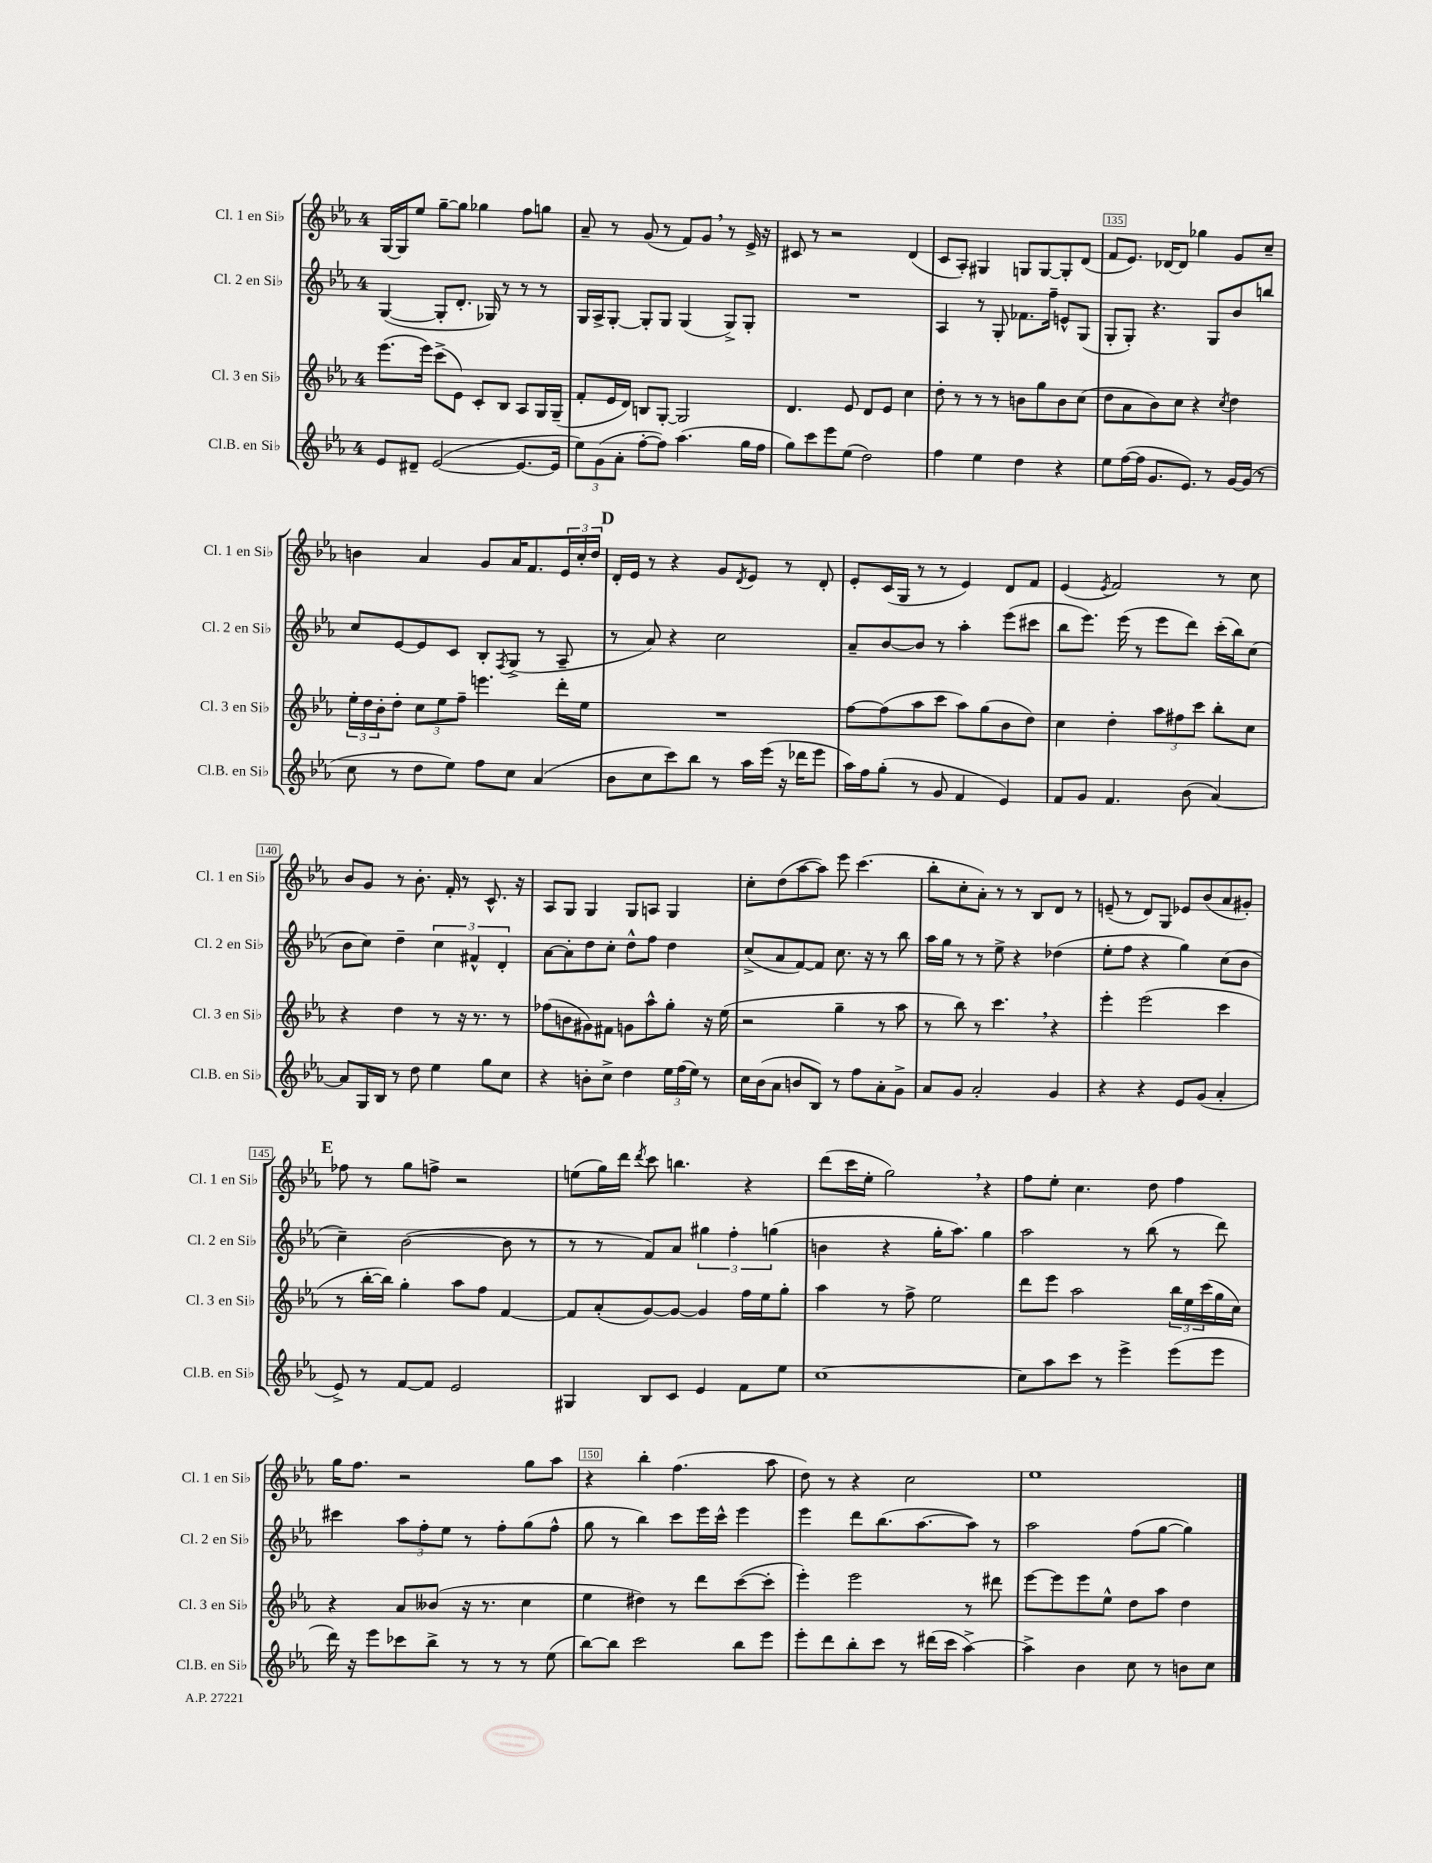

**kern	**kern	**kern	**kern
*staff4	*staff3	*staff2	*staff1
*clefG2	*clefG2	*clefG2	*clefG2
*k[b-e-a-]	*k[b-e-a-]	*k[b-e-a-]	*k[b-e-a-]
*M4/4	*M4/4	*M4/4	*M4/4
8e-	(8.eee-	([4G	[16G
.	.	.	16G]
8d#~	.	.	8ee-
.	16eee-)	.	.
([2e-	(8ccc^	8G']	[8gg~
.	8e-)	8.d'	8gg]
.	8c'	.	4gg-
.	.	16G-)	.
.	8B-	8r	.
8.e-_	8A-	8r	8ff
.	16G	8r	8gg
16e-]	(16G~	.	.
=	=	=	=
12ee-)	8f'	16G	8a-~
.	.	16A-^	.
(12g	.	.	.
.	16e-	[8G'	8r
12a-'	.	.	.
.	16d)	.	.
[8ff'	8B	8G']	(8g
8ff])	[8G'	8G	8r
(4.aa-	2G]	(4G	8f)
.	.	.	8g
.	.	8G^)	8r
16gg	.	8G'	16e-^
16ff	.	.	16r
=	=	=	=
8gg)	4.d	1r	8c#
8ccc	.	.	8r
8eee-	.	.	2r
(8ee-	8e-	.	.
2dd)	8d	.	.
.	8e-	.	.
.	4cc	.	(4d
=	=	=	=
4ff	8dd'	4A-	8c
.	8r	.	8A-')
4ee-	8r	8r	4G#
.	8r	8G'	.
4dd	8b	8.f-	8G
.	8gg	.	[8G
.	.	16ff~	.
4r	8b	8e^^	8G']
.	(8cc	(8G	(8d
=	=	=	=
8ee-	8dd	8G'	8f
([16ff	8a-	8G')	8.e-)
16ff]	.	.	.
8.g	8b-)	4.r	.
.	.	.	[16d-
.	8cc	.	8d-]
8.e-)	.	.	.
.	4r	.	4gg-
8r	.	8G	.
.	8qcc	.	.
[16g	4dd	8b-	8g
(16g]	.	.	.
8r	.	8bb	8cc~
=	=	=	=
8cc	24ee-'	8cc	4b
.	24dd	.	.
.	24b-'	.	.
8r	8dd'	[8e-	.
8dd	12cc	8e-]	4a-
.	12ee-	.	.
8ee-)	.	8c	.
.	12ff~	.	.
8ff	4.eee	8B-'	8g
.	.	8qF	.
8cc	.	(8G^	16a-
.	.	.	8.f
(4a-	.	8r	.
.	16ddd'	8A-~	24e-
.	.	.	24cc'
.	16ee-	.	.
.	.	.	24dd
=	=	=	=
8b-	1r	8r	16d'
.	.	.	16e-
8cc	.	8a-)	8r
8ccc)	.	4r	4r
8bb-	.	.	.
8r	.	2cc	8g
.	.	.	8qd
16aa-	.	.	8e-
(16eee-	.	.	.
16r	.	.	8r
16ddd-	.	.	.
8eee-	.	.	8d'
=	=	=	=
16aa-)	[8ff	8a-~	8e-'
16ff	.	.	.
(8gg'	(8ff]	[8b-	(16c
.	.	.	16G
8r	8aa-	8b-]	8r
8g	8ccc	8r	8r
4f	8aa-)	4aa-'	4e-)
.	(8gg	.	.
4e-)	8b-	(8eee-	8d
.	8dd)	8ccc#	8f
=	=	=	=
8f	4cc	8bb-	(4e-
8g	.	8.eee-)	.
.	.	.	8qe-
4.f	4dd'	.	2f)
.	.	(16eee-	.
.	.	8r	.
.	12aa-	8eee-	.
.	12ff#	.	.
(8b-	.	8ddd)	.
.	12ccc	.	.
[4a-)	8bb-'	(16ccc'	8r
.	.	16bb-)	.
.	8cc	(8cc	8cc
=	=	=	=
8a-]	4r	8b-	8b-
16G	.	8cc)	8g
16B-	.	.	.
8r	4dd	4dd~	8r
8dd	.	.	8.b-'
4ee-	8r	6cc	.
.	.	.	16f'
.	16r	.	8r
.	.	6f#^^	.
.	8.r	.	.
8gg	.	.	8.c^^
.	.	6d'	.
8cc	8r	.	.
.	.	.	16r
=	=	=	=
4r	(8ff-	[8a-	8A-
.	8b	8a-']	8G
8b'	8g#)	8dd	4G
8cc^	8f#	8cc'	.
4dd	8g	8dd^^	8G
.	8aa-^^	8ff	8A
24ee-	8gg'	4dd	4G
(24ff	.	.	.
24ee-)	.	.	.
8r	16r	.	.
.	(16ee-	.	.
=	=	=	=
16cc	2r	(8cc^	8cc'
(16b-	.	.	.
8a-	.	8a-	(8dd
8b	.	[8f)	[8aa-
8B-)	.	8f]	8aa-])
8r	4gg~	8.cc	8eee-
8ff	.	.	(4.ccc
.	.	16r	.
8a-'	8r	8r	.
8g^	8aa-	8bb-	.
=	=	=	=
8a-	8r	16aa-	8bb-'
.	.	16gg	.
8g	8bb-)	8r	8cc'
2a-'	8r	8r	8a-')
.	4.ccc	8ee-^	8r
.	.	4r	8r
.	.	.	8B-
4g	4r	(4dd-	8d
.	.	.	8r
=	=	=	=
4r	4eee-'	8ee-'	(8e~
.	.	8ff	8r
4r	(2eee-	4r	8d)
.	.	.	8G
8e-	.	4gg)	8e-
(8g	.	.	(8b-
4a-'	4ccc	(8cc	8a-
.	.	8b-	8g#')
=	=	=	=
8e-^)	8r	4cc~)	8ff-
8r	[16bb-'	.	8r
.	16bb-])	.	.
[8f	4gg'	([2b-	8gg
8f]	.	.	8ff^
2e-	8aa-	.	2r
.	8ff	.	.
.	[4f	8b-]	.
.	.	8r	.
=	=	=	=
4G#	8f]	8r	(8ee
.	(8a-'	8r	16gg)
.	.	.	16ddd
.	.	.	8qddd
8B-	[8g)	8f)	8ccc
8c	8g_	8a-	4.bb
4e-	4g]	6gg#	.
.	.	6ff'	.
8f	16ff	.	4r
.	16ee-	.	.
.	.	(6gg	.
8ee-	8gg'	.	.
=	=	=	=
[1cc	4aa-	4b	(8ddd
.	.	.	16ccc
.	.	.	16ee-'
.	8r	4r	2gg)
.	8ff^	.	.
.	2ee-	16gg'	.
.	.	8.aa-)	.
.	.	4gg	4r
=	=	=	=
8cc]	8ddd	2aa-	8ff
8aa-	8eee-	.	8ee-'
8ccc	2aa-	.	4.cc
8r	.	.	.
4eee-^	.	8r	.
.	.	(8bb-	8dd
(8eee-	24bb-	8r	4ff
.	24ee-	.	.
.	(24ccc	.	.
8eee-	16gg	8ddd)	.
.	16cc)	.	.
=	=	=	=
16ddd)	4r	4ccc#	16gg
16r	.	.	8.ff
8eee-	.	.	.
8ccc-	8a-	12aa-	2r
.	.	12ff'	.
8bb-^	(8b--	.	.
.	.	12ee-	.
8r	16r	8r	.
.	8.r	.	.
8r	.	8ff'	.
8r	4cc	(8gg	8gg
(8ee-	.	8ff^^	8aa-
=	=	=	=
[8bb-)	4ee-	8gg	4r
8bb-]	.	8r	.
2ccc	4dd#)	4bb-)	4bb-'
.	8r	8ccc	(4.ff
.	8ddd	16eee-	.
.	.	16ccc^^	.
8bb-	([8ccc	4eee-	.
8eee-	8ccc']	.	8aa-
=	=	=	=
8eee-'	4eee-')	4eee-	8dd)
8ddd	.	.	8r
8bb-'	2eee-	8ddd	4r
8ccc	.	(8.bb-	.
8r	.	.	2cc
.	.	[8.aa-	.
(16ddd#	.	.	.
16ccc	.	.	.
[4aa-^)	8r	8aa-])	.
.	8ddd#	8r	.
=	=	=	=
4aa-^]	[8eee-	2aa-	1ee-
.	8eee-]	.	.
4b-	8eee-	.	.
.	8ee-^^	.	.
8cc	8dd	(8ff	.
8r	8aa-	[8gg	.
8b	4dd	4gg])	.
8cc	.	.	.
==	==	==	==
*-	*-	*-	*-
